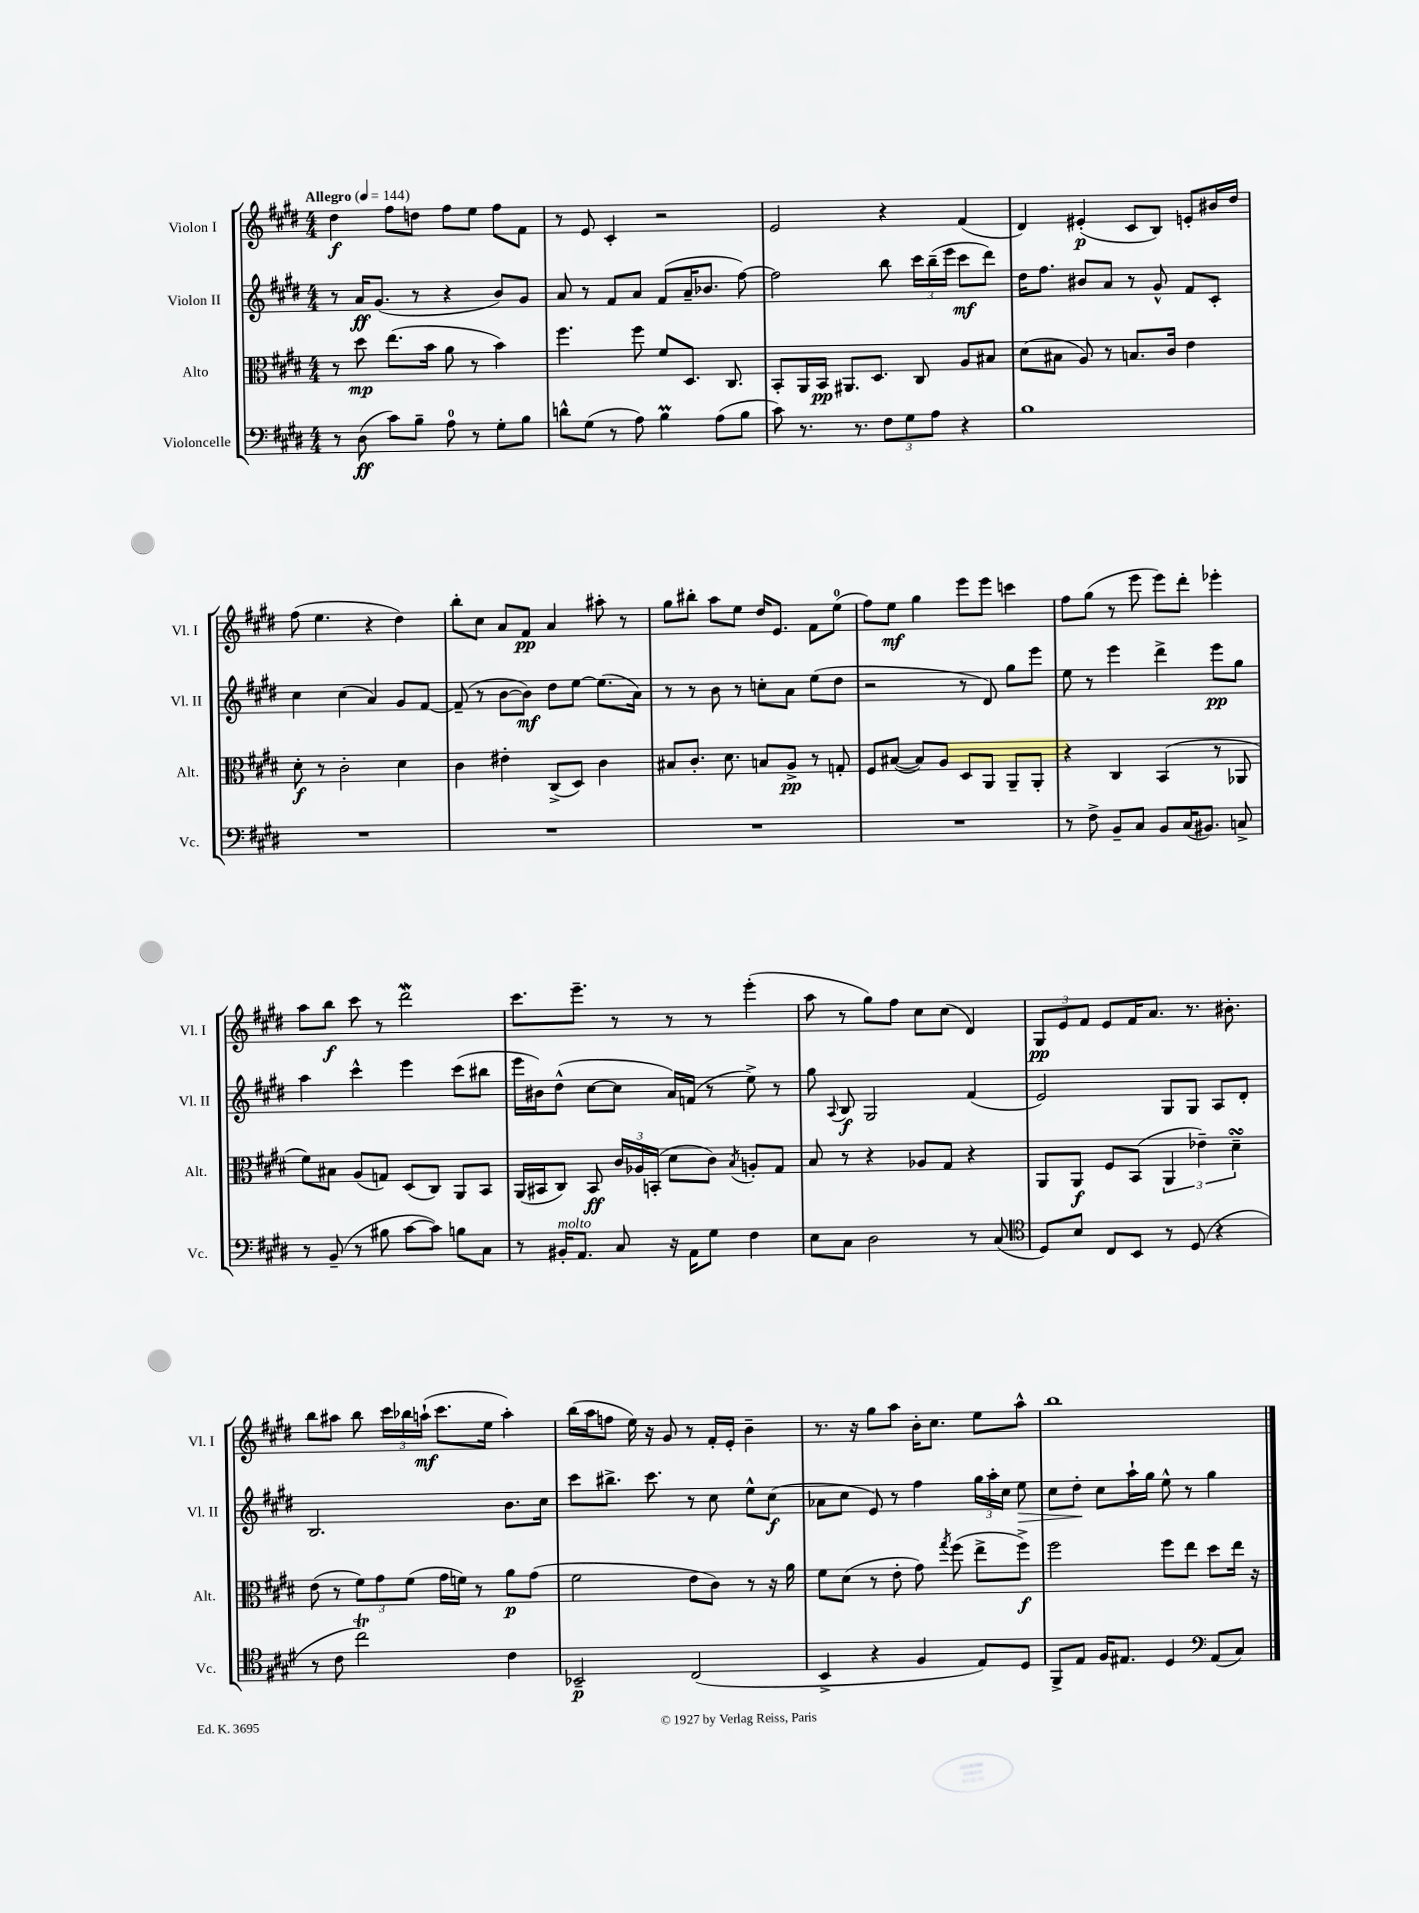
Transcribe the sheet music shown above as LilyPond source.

<<
\new StaffGroup <<
\new Staff = "s0" \with { instrumentName = "Violon I" shortInstrumentName = "Vl. I" } {
    \clef treble \key e \major \numericTimeSignature \time 4/4 \tempo "Allegro" 4 = 144
    \autoBeamOff dis''4\f fis''8[ d''8] fis''8[ e''8] fis''8[ fis'8] |
    r8 e'8 cis'4-. r2 |
    e'2 r4 fis'4( |
    dis'4) eis'4-.\p( cis'8[ b8]) e'8[-. bis'16 dis''16] |
    fis''8( e''4. r4 dis''4) |
    b''8[-. cis''8] a'8[ fis'8]\pp a'4 ais''8-. r8 |
    gis''8[ bis''8]-. a''8[ e''8] dis''16[ e'8.] fis'8[ e''8]-0( |
    fis''8[) e''8]\mf gis''4 e'''8[ e'''8] c'''4 |
    fis''8[ gis''8]( r8 e'''8 e'''8[) dis'''8]-. ees'''4-. |
    a''8[ b''8]\f cis'''8 r8 dis'''2\mordent |
    cis'''8.[ e'''8.]-- r8 r8 r8 e'''4-.( |
    a''8 r8 gis''8[) fis''8] cis''8[ cis''8]( dis'4) |
    \tuplet 3/2 { gis8[\pp e'8 fis'8] } e'8[ fis'16 a'8.] r8. bis'8.-. |
    b''8[ ais''8] b''8 \tuplet 3/2 { cis'''16[ bes''16 a''16]-!\mf( } cis'''8.[ e''16] a''4-.) |
    b''16[( a''16 f''8] e''16) r16 gis'8 r8 fis'16[-. e'16]-. b'4-- |
    r8. r16 gis''8[ a''8] b'16[-. cis''8.] e''8[ a''8]-^ |
    b''1 \bar "|." |
}
\new Staff = "s1" \with { instrumentName = "Violon II" shortInstrumentName = "Vl. II" } {
    \clef treble \key e \major \numericTimeSignature \time 4/4
    \autoBeamOff r8 a'16[\ff gis'8.]( r8 r4 b'8[) gis'8] |
    a'8 r8 fis'8[ a'8] fis'8[( a'16-- bes'8.] fis''8~) |
    fis''2 b''8 \tuplet 3/2 { cis'''16[ b''16--( e'''16] } cis'''8[\mf dis'''8]) |
    dis''16[ fis''8.] bis'8[ a'8] r8 gis'8-^ fis'8[ cis'8]-. |
    cis''4 cis''4( a'4) gis'8[ fis'8]~ |
    fis'8--( r8 b'8[~ b'8]\mf) dis''8[ e''8]~ e''8.[( a'16]) |
    r8 r8 b'8 r8 c''8[-. a'8] e''8[( dis''8] |
    r2 r8 dis'8) gis''8[ e'''8] |
    e''8 r8 e'''4 dis'''4-> e'''8[\pp gis''8] |
    a''4 cis'''4-^ e'''4 cis'''8[( bis''8] |
    e'''16[ bis'16) dis''8]-^( cis''8[~ cis''8] a'16[) f'16]( r8 e''8->) r8 |
    gis''8 \appoggiatura { a8 } b8\f gis2 fis'4( |
    e'2) gis8[ gis8] a8[ dis'8]-. |
    b2. b'8.[ cis''16] |
    cis'''8[ bis''8.]-> cis'''8. r8 cis''8 e''8[-^ cis''8]\f( |
    aes'8[ cis''8] e'8) r8 fis''4 \tuplet 3/2 { gis''16[ a''16-. cis''16] } e''8\> |
    cis''8[ dis''8]-.\! cis''8[ a''16-! gis''16] e''8-^ r8 gis''4 \bar "|." |
}
\new Staff = "s2" \with { instrumentName = "Alto" shortInstrumentName = "Alt." } {
    \clef alto \key e \major \numericTimeSignature \time 4/4
    \autoBeamOff r8 dis''8\mp e''8.[( b'16] a'8 r8 b'4) |
    fis''4. fis''8 fis'8[ dis8.] cis8. |
    b,8[-. a,16 b,16]\pp ais,8.[ dis8.] cis8 a8[ bis8] |
    dis'8[( bis8] a8) r8 b8.[ cis'16] e'4 |
    dis'8-.\f r8 cis'2-. dis'4 |
    cis'4 eis'4-. cis8[->( dis8]) cis'4 |
    bis8[ cis'8.]-. dis'8. b8[ a8]->\pp r8 g8-. |
    fis8[ bis8]~( bis8[) a8] dis8[ a,8] a,8[-- a,8]-. |
    r4 cis4 b,4( r8 aes,8 |
    fis'8[) bis8] a8[( g8]) dis8[( cis8]) a,8[ b,8] |
    a,16[( bis,16 cis8]) bis,8\ff \tuplet 3/2 { cis'16[ aes16 b,16]-.( } dis'8[ cis'8]) \acciaccatura { b8 } a8[-. gis8] |
    b8 r8 r4 aes8[ gis8] r4 |
    a,8[ a,8]\f fis8[ b,8]( \tuplet 3/2 { a,4 ees'4--) dis'4--\turn } |
    e'8( r8 \tuplet 3/2 { fis'8[) gis'8 fis'8]( } gis'16[ f'16]) r8 a'8[\p gis'8]( |
    fis'2 e'8[ cis'8]) r8 r16 a'16 |
    fis'8[ dis'8]( r8 e'8-. gis'8) \acciaccatura { gis''8 } fis''8( e''8[-> fis''8]->\f) |
    fis''2 fis''8[ e''8] dis''8[ e''16] r16 \bar "|." |
}
\new Staff = "s3" \with { instrumentName = "Violoncelle" shortInstrumentName = "Vc." } {
    \clef bass \key e \major \numericTimeSignature \time 4/4
    \autoBeamOff r8 dis8\ff( cis'8[) b8]-- a8-0 r8 gis8[-. b8] |
    d'8[-^ gis8]( r8 a8) b4\prall a8[( b8] |
    cis'8) r8. r8. \tuplet 3/2 { fis8[ gis8 a8] } r4 |
    b1 |
    R1 |
    R1 |
    R1 |
    R1 |
    r8 fis8-> b,8[-- cis8] b,8[ cis16( bis,8.]) c8-> |
    r8 b,8--( r8 bis8 cis'8[~ cis'8]) b8[ cis8] |
    r8 bis,16[-.^\markup { \italic "molto" } a,8.] cis8 r16 a,16[ gis8] fis4 |
    e8[ cis8] dis2 r8 cis8( |
    \clef tenor dis8[) b8] cis8[ b,8] r8 dis8( r4 |
    r8 cis'8 cis''2\trill) cis'4 |
    bes,2--\p cis2( |
    b,4-> r4 fis4 e8[) dis8] |
    fis,8[-> e8] fis16[ eis8.] dis4 \clef bass a,8[( cis8]) \bar "|." |
}
>>
>>
\layout { \context { \Score \remove "Bar_number_engraver" } }
